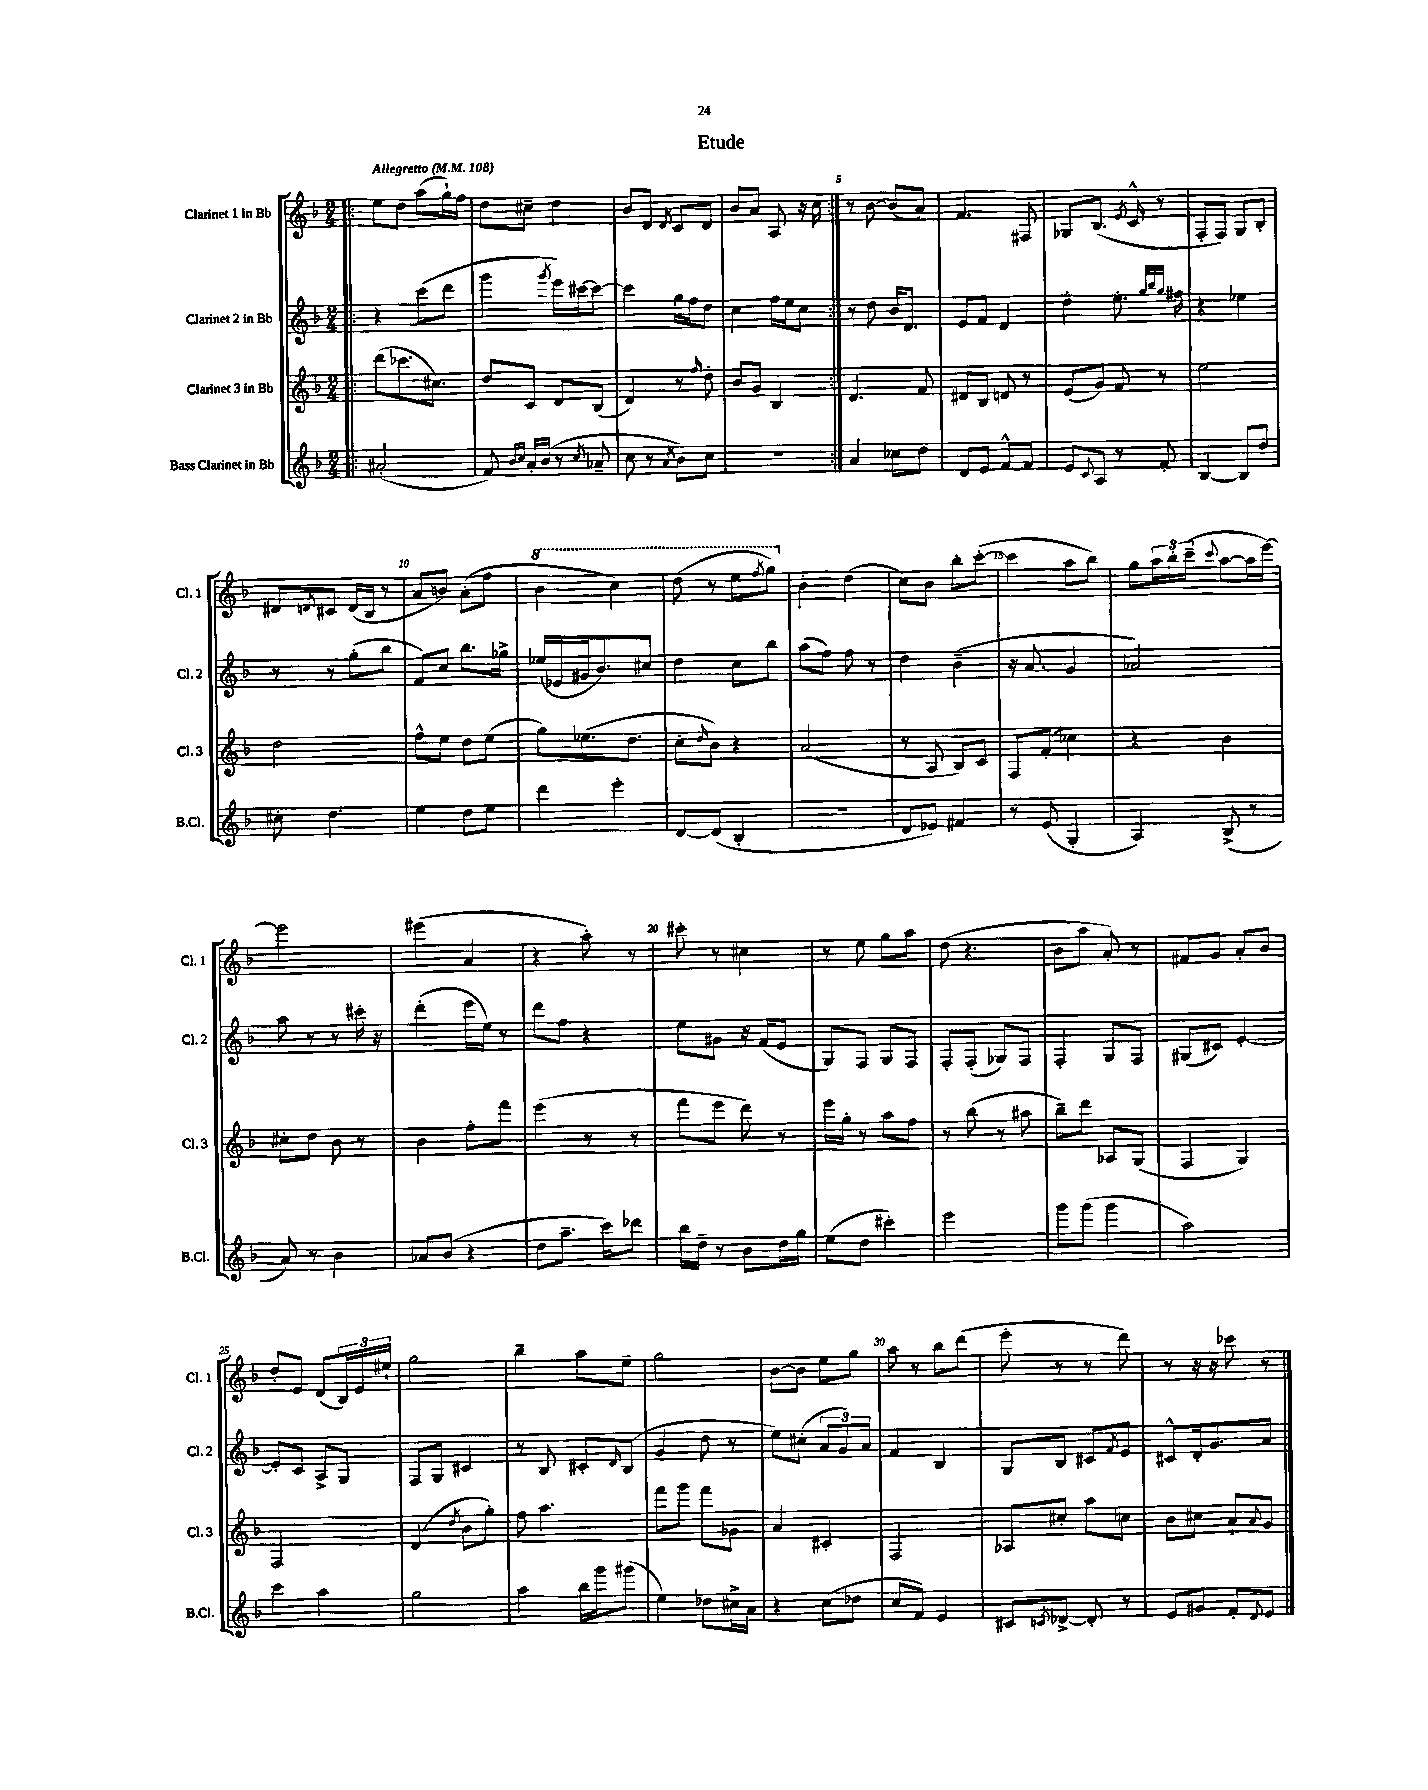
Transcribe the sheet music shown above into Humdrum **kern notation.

**kern	**kern	**kern	**kern
*staff4	*staff3	*staff2	*staff1
*clefG2	*clefG2	*clefG2	*clefG2
*k[b-]	*k[b-]	*k[b-]	*k[b-]
*M2/4	*M2/4	*M2/4	*M2/4
*MM108	*MM108	*MM108	*MM108
=!|:	=!|:	=!|:	=!|:
(2a#'	(8ddd	4r	8ee
.	8.ccc-	.	8dd
.	.	(8ccc	(8aa
.	8.cc#)	.	.
.	.	8ddd	16gg`)
.	.	.	16ff
=	=	=	=
8f)	8dd	4ggg	8dd
16qqb-	.	.	.
16qqcc	.	.	.
16a'	8c	.	8cc#~
(16b-	.	.	.
.	.	8qggg	.
8r	8d	16eee)	4dd
.	.	[16ccc#	.
8qcc	.	.	.
8a-~	(8B-	8ccc#_	.
=	=	=	=
8cc	4d)	4ccc#]	8b-
8r	.	.	8d
8qa	.	.	8qd
8b-)	8r	16gg	8c
.	.	16ff	.
.	16qqff	.	.
8cc	8dd'	8dd	8d
=	=	=	=
2r	8b-	4cc	8b-
.	8g	.	8a
.	4B-	16ff	8A
.	.	16ee	.
.	.	8cc	16r
.	.	.	16cc
=:|!	=:|!	=:|!	=:|!
4a	4.d	8r	8r
.	.	8dd	[8b-
8cc-	.	16b-	(8b-]
.	.	8.d	.
8dd	8f	.	8a)
=	=	=	=
8d	8d#	8e	4.f
8e	8B-	8f	.
[8f^^	8d	4d	.
8f]	8r	.	8F#
=	=	=	=
8e	(8e	4dd'	8G-
8qqc	.	.	.
8A	8g)	.	(8.B-
8r	8f	8.ee'	.
.	.	.	8qe
.	.	.	16c^^
8f'	8r	.	8r
.	.	32qqgg	.
.	.	32qqbb-	.
.	.	32qqgg	.
.	.	16ff#	.
=	=	=	=
[4B-	2ee	4r	8F'
.	.	.	8F)
8B-]	.	4ee-	8G
8dd	.	.	8B-'
=	=	=	=
8cc#'	2dd	8r	8d#
.	.	.	8qd
4.dd	.	8r	8c#
.	.	(8gg'	(16d
.	.	.	16B-
.	.	8bb-	8r
=	=	=	=
4ee	8ff^^	8f)	8a
.	8ee	8cc	8b)
8dd	8dd	8.bb-	(8a'
8ee	(8ee	.	8ff
.	.	16gg-^	.
=	=	=	=
4ddd	8gg)	(16ee-	4bb-
.	.	16e-	.
.	(8.ee-	16g#	.
.	.	8.b-)	.
4eee'	.	.	4ccc)
.	8.dd	.	.
.	.	8cc#	.
=	=	=	=
[8d	8cc'	4dd	(8ddd
.	16qqdd	.	.
(8d]	8b-)	.	8r
4B-'	4r	8cc	8eee
.	.	.	8qfff
.	.	8bb-	8ggg)
=	=	=	=
2r	(2a	(8aa	4b-'
.	.	8ff)	.
.	.	8ff	(4dd
.	.	8r	.
=	=	=	=
8d	8r	4dd	8cc)
8e-)	8A	.	8b-
4f#	8B-)	(4b-~	8bb-'
.	8c	.	([8ccc'
=	=	=	=
8r	8F	16r	4ccc]
.	.	8.a	.
(8e	(8f'	.	.
4G'	4cc-)	4g	8aa
.	.	.	8bb-)
=	=	=	=
4A)	4r	2a-)	8gg
.	.	.	24aa
.	.	.	24bb-'
.	.	.	(24ccc~
.	.	.	8qqccc
(8B-^	4b-	.	[8aa
8r	.	.	16aa]
.	.	.	[16eee)
=	=	=	=
8a)	8cc#'	8aa	2eee]
8r	8dd	8r	.
4b-	8b-	8r	.
.	8r	16ccc#'	.
.	.	16r	.
=	=	=	=
8a-	4b-	(4ddd'	(4eee#
(8b-	.	.	.
4r	8ff'	16eee	4a
.	.	16ee)	.
.	8fff	8r	.
=	=	=	=
8dd	(4eee	8ddd	4r
8.aa~	.	8ff	.
.	8r	4r	8aa')
16ccc)	.	.	.
8ddd-	8r	.	8r
=	=	=	=
16bb-	8fff	8ee	8ccc#'
16dd~	.	.	.
8r	8eee	8g#	8r
8b-	8ddd)	16r	4cc#
.	.	(16f	.
16dd	8r	8e	.
16gg	.	.	.
=	=	=	=
(8ee	16eee	8G)	8r
.	16gg'	.	.
8dd	8r	8F	8ee
4ccc#')	8aa	8G	8gg
.	8ff	8F	8aa
=	=	=	=
2eee	8r	8F'	(8dd
.	(8bb-	(8F'	4.r
.	8r	8G-)	.
.	8aa#	8F	.
=	=	=	=
8ggg	8bb-~)	4F'	8b-
(8ggg	8ddd	.	8aa
4ggg	8A-	8G	8a')
.	(8G	8F	8r
=	=	=	=
2aa)	4F	(8G#	8f#
.	.	8c#)	8g
.	4G)	[4e'	8a'
.	.	.	8b-
=	=	=	=
4ccc	2F	8e']	8dd'
.	.	8c	8e
4aa	.	8A^	(8d
.	.	8G	24B-)
.	.	.	24e
.	.	.	24ee#`
=	=	=	=
2gg	(4d	8F	2gg
.	.	8G	.
.	8qdd	.	.
.	8b-	4c#	.
.	8gg')	.	.
=	=	=	=
4aa	8ff	8r	4bb-~
.	4.aa	8B-	.
16bb-	.	8c#'	8aa
16ggg	.	.	.
.	.	16qqd	.
(8ggg#	.	(8B-	8ee~
=	=	=	=
4ee)	8fff	4g	2gg
.	8ggg	.	.
8dd-	8fff	8dd	.
16cc#^	8g-	8r	.
16a	.	.	.
=	=	=	=
4r	4a	8ee)	[8b-
.	.	(8cc#'	8b-]
(8cc	4c#'	12a	8ee
.	.	12g)	.
8dd-	.	.	8gg
.	.	12a	.
=	=	=	=
8cc	2F	4f	8aa
8f)	.	.	8r
4e	.	4B-	8bb-
.	.	.	(8ddd
=	=	=	=
8c#	8A-	8G	8eee'
8qc	.	.	.
[8d-^	8cc#'	8B-	8r
8d-']	8aa	8c#	8r
.	.	8qf	.
8r	8cc	8e	8ddd)
=	=	=	=
8e	8b-	8c#^^	8r
8g#	8cc#	16d'	16r
.	.	8.g	16r
8f'	8a`	.	8ccc-
8qqd	8qqa	.	.
8e	8g	8a	8r
==	==	==	==
*-	*-	*-	*-
